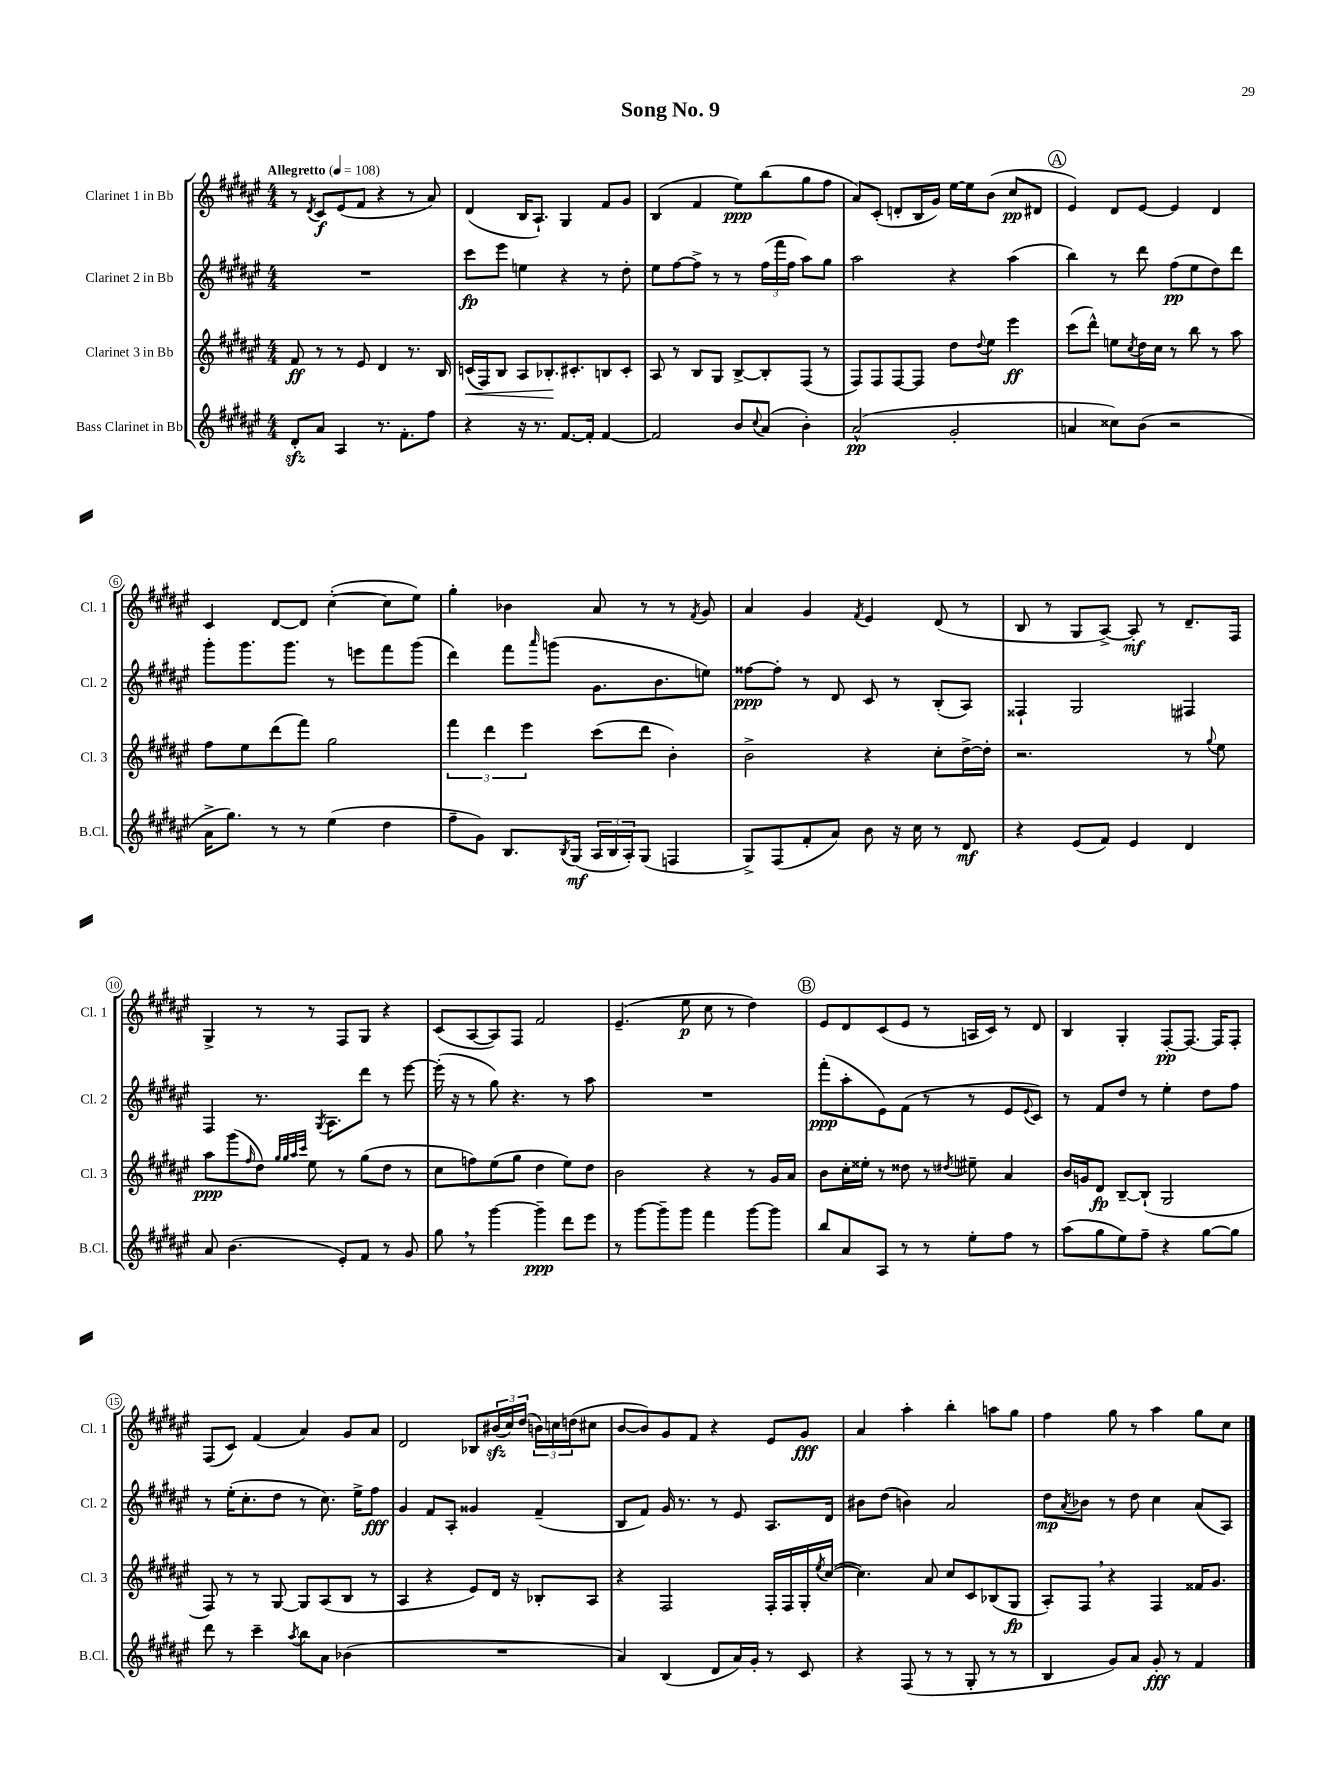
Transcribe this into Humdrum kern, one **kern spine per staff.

**kern	**kern	**kern	**kern
*staff4	*staff3	*staff2	*staff1
*clefG2	*clefG2	*clefG2	*clefG2
*k[f#c#g#d#a#e#]	*k[f#c#g#d#a#e#]	*k[f#c#g#d#a#e#]	*k[f#c#g#d#a#e#]
*M4/4	*M4/4	*M4/4	*M4/4
*MM108	*MM108	*MM108	*MM108
8d#'	8f#	1r	8r
.	.	.	8qd#
8a#	8r	.	8c#
4A#	8r	.	(8e#
.	8e#	.	8f#
8.r	4d#	.	4r
8.f#'	.	.	.
.	8.r	.	8r
8ff#	.	.	8a#)
.	16B	.	.
=	=	=	=
4r	(16c	8ccc#	(4d#
.	16F#)	.	.
.	8B	8eee#	.
16r	8A#	4ee	16B
8.r	.	.	8.A#`)
.	8.B-'	.	.
[8.f#	.	4r	4G#
.	8.c#'	.	.
16f#']	.	.	.
[4f#	8B	8r	8f#
.	8c#'	8dd#'	8g#
=	=	=	=
2f#]	8A#	8ee#	(4B
.	8r	[8ff#	.
.	8B	8ff#^]	4f#
.	8G#	8r	.
8b	[8B^	8r	8ee#)
8qqcc#	.	.	.
(8a#	8B']	(24ff#	(8bb
.	.	24fff#	.
.	.	24ff#	.
4b')	(8F#	8aa#)	8gg#
.	8r	8gg#	8ff#
=	=	=	=
(2a#^^	8F#)	2aa#	8a#)
.	8F#	.	(8c#'
.	[8F#	.	8d'
.	8F#]	.	16B
.	.	.	16g#)
2g#'	8dd#	4r	[16ee#
.	.	.	16ee#]
.	8qqdd#	.	.
.	8ee#	.	(8b
.	4eee#	(4aa#	8cc#
.	.	.	8d#
=	=	=	=
4a	(8ccc#	4bb)	4e#)
.	8ddd#^^)	.	.
8cc##)	8ee	8r	8d#
.	8qcc#	.	.
(8b	16dd#	8ddd#	[8e#
.	16cc#	.	.
2r	8r	(8ff#	4e#]
.	8bb	8ee#	.
.	8r	8dd#)	4d#
.	8aa#	8ddd#	.
=	=	=	=
16a#^	8ff#	8ggg#'	4c#
8.gg#)	.	.	.
.	8ee#	8.ggg#	.
8r	(8ddd#	.	[8d#
.	.	8.ggg#	.
8r	8fff#)	.	8d#]
(4ee#	2gg#	8r	([4cc#'
.	.	8eee	.
4dd#	.	8fff#	8cc#]
.	.	(8ggg#	8ee#)
=	=	=	=
8ff#~	6fff#	4ddd#)	4gg#'
8g#)	.	.	.
.	6ddd#	.	.
8.B	.	8fff#	4b-
.	6eee#	.	.
.	.	16qqaaa#	.
.	.	(8ggg	.
8qB	.	.	.
(16G#	.	.	.
24A#	(8ccc#	8.g#	8a#
24B	.	.	.
24A#')	.	.	.
(8G#	8ddd#	.	8r
.	.	8.b	.
4F	4b')	.	8r
.	.	.	8qf#
.	.	8ee)	8g#
=	=	=	=
8G#^)	2b^	[8ff##	4a#
(8F#	.	8ff##']	.
8f#'	.	8r	4g#
8a#)	.	8d#	.
.	.	.	8qf#
8b	4r	8c#	4e#
16r	.	8r	.
16cc#	.	.	.
8r	8cc#'	(8B'	(8d#
8d#	[16dd#^	8A#)	8r
.	16dd#']	.	.
=	=	=	=
4r	2.r	4F##`	8B
.	.	.	8r
(8e#	.	2G#	8G#
8f#)	.	.	[8A#^)
4e#	.	.	8A#']
.	.	.	8r
4d#	8r	4F#	8.d#~
.	8qqgg#	.	.
.	8ee#	.	.
.	.	.	16F#
=	=	=	=
8a#	8aa#	4F#	4G#^
(4.b	(8ggg#	.	.
.	16qqff#	.	.
.	8dd#)	8.r	8r
.	32qqgg#	.	.
.	32qqgg#	.	.
.	32qqaa#	.	.
.	32qqccc#	.	.
.	8ee#	.	8r
.	.	8qG#	.
.	.	8.A#	.
8e#')	8r	.	8F#
8f#	(8gg#	8ddd#	8G#
8r	8dd#	8r	4r
8g#	8r	[8eee#	.
=	=	=	=
8gg#	8cc#	(16eee#']	(8c#
.	.	16r	.
8r	8ff)	8r	[8A#
[4ggg#	(8ee#	8gg#)	8A#])
.	8gg#	4.r	8F#
4ggg#~]	4dd#	.	2f#
8ddd#	8ee#)	8r	.
8eee#	8dd#	8aa#	.
=	=	=	=
8r	2b	1r	(4.e#~
[8ggg#	.	.	.
8ggg#~]	.	.	.
8ggg#	.	.	8ee#
4fff#	4r	.	8cc#
.	.	.	8r
[8ggg#	8r	.	4dd#)
8ggg#]	16g#	.	.
.	16a#	.	.
=	=	=	=
8bb	8b	(8fff#'	8e#
8a#	16cc#'	8aa#'	8d#
.	16ee##'	.	.
8A#	8r	8e#)	(8c#
8r	8dd##	(8f#	8e#
8r	8r	8r	8r
.	8qdd#	.	.
8ee#'	8ee#~	8r	16A
.	.	.	16c#)
8ff#	4a#	8e#	8r
.	.	8qqe#	.
8r	.	8c#)	8d#
=	=	=	=
(8aa#	16b	8r	4B
.	16g	.	.
8gg#	8d#	8f#	.
8ee#)	[8B~	8dd#	4G#'
8ff#~	(8B`]	8r	.
4r	2G#	4ee#'	[8F#'
.	.	.	8.F#_
[8gg#	.	8dd#	.
.	.	.	16F#]
8gg#]	.	8ff#	8F#'
=	=	=	=
8ddd#	8F#)	8r	(8F#
8r	8r	(16ee#'	8c#)
.	.	8.cc#'	.
4ccc#~	8r	.	(4f#
.	[8G#	8dd#	.
8qaa#	.	.	.
8bb	8G#]	8r	4a#)
8a#	(8A#	8.cc#)	.
(4b-	8B	.	8g#
.	.	16ee#^	.
.	8r	8ff#	8a#
=	=	=	=
1r	4A#	4g#	2d#
.	4r	8f#	.
.	.	8A#'	.
.	8e#)	4g##	8B-
.	16d#	.	(24b#
.	.	.	24cc#)
.	16r	.	.
.	.	.	(24dd#
.	8B-'	(4f#~	24b)
.	.	.	24cc
.	.	.	(24dd
.	8A#	.	8cc#
=	=	=	=
4a#)	4r	8B	[8b
.	.	8f#)	8b])
(4B	2F#	16g#	8g#
.	.	8.r	.
.	.	.	8f#
8d#	.	8r	4r
16a#)	.	8e#	.
16g#'	.	.	.
8r	16F#'	8.A#	8e#
.	16F#	.	.
8c#	16G#'	.	8g#
.	8qee#	.	.
.	([16cc#	16d#	.
=	=	=	=
4r	4.cc#])	8b#	4a#
.	.	(8dd#	.
(8F#	.	4b)	4aa#'
8r	8a#	.	.
8r	8cc#	2a#	4bb'
8G#'	8c#	.	.
8r	(8B-	.	8aa
8r	8G#	.	8gg#
=	=	=	=
4B	8A#')	8dd#	4ff#
.	.	8qa#	.
.	8F#	8b-	.
8g#)	4r	8r	8gg#
8a#	.	8dd#	8r
8g#'	4F#	4cc#	4aa#
8r	.	.	.
4f#	16f##	(8a#	8gg#
.	8.g#	.	.
.	.	8A#)	8cc#
==	==	==	==
*-	*-	*-	*-
